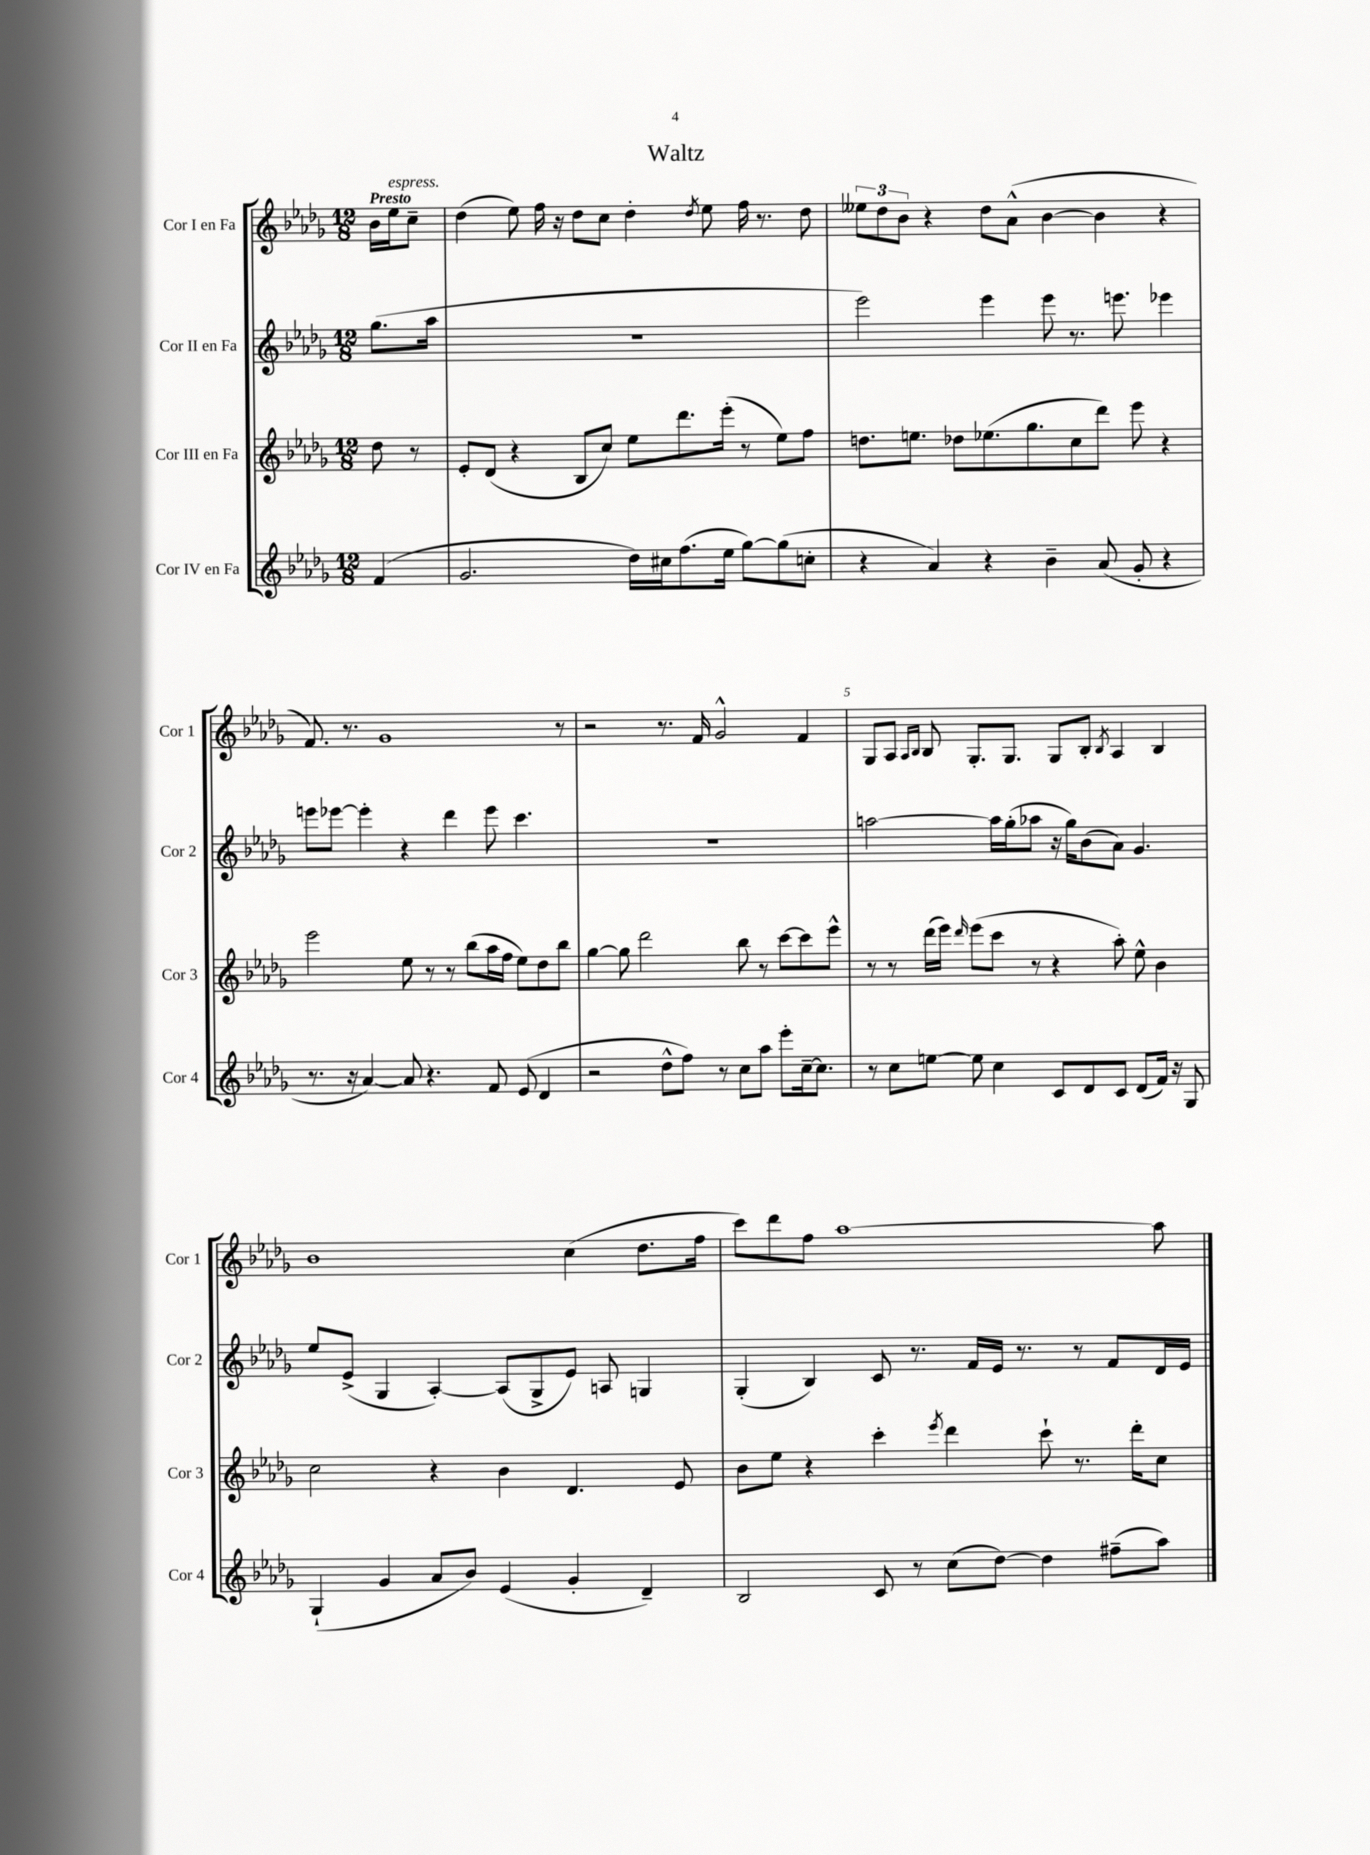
\header { title = "Waltz" }
<<
\new StaffGroup <<
\new Staff = "s0" \with { instrumentName = "Cor I en Fa" shortInstrumentName = "Cor 1" } {
    \clef treble \key des \major \numericTimeSignature \time 12/8 \partial 4 \tempo "Presto"
    bes'16 ees''16^\markup { \italic "espress." } c''8-- |
    des''4( ees''8) f''16 r16 des''8 c''8 des''4-. \acciaccatura { des''8 } ees''8 f''16 r8. des''8 |
    \tuplet 3/2 { eeses''8 des''8 bes'8 } r4 des''8 aes'8-^( bes'4~ bes'4 r4 |
    f'8.) r8. ges'1 r8 |
    r2 r8. f'16 ges'2-^ f'4 |
    ges8 aes8 \grace { aes16 bes16 } bes8 ges8.-. ges8. ges8 bes8-. \acciaccatura { bes8 } aes4 bes4 |
    bes'1 c''4( des''8. f''16 |
    c'''8) des'''8 f''8 aes''1~ aes''8 \bar "|." |
}
\new Staff = "s1" \with { instrumentName = "Cor II en Fa" shortInstrumentName = "Cor 2" } {
    \clef treble \key des \major \numericTimeSignature \time 12/8 \partial 4
    ges''8.( aes''16 |
    R1. |
    ees'''2) ees'''4 ees'''8 r8. e'''8. ees'''4 |
    e'''8 ees'''8~ ees'''4-. r4 des'''4 ees'''8 c'''4. |
    R1. |
    a''2~ a''16 ges''16-.( aes''8 r16 ges''16) bes'8( aes'8) ges'4. |
    ees''8 ees'8->( ges4 aes4~-.) aes8( ges8-> ees'8) a8 g4 |
    ges4-.( bes4) c'8 r8. f'16 ees'16 r8. r8 f'8 des'16 ees'16 \bar "|." |
}
\new Staff = "s2" \with { instrumentName = "Cor III en Fa" shortInstrumentName = "Cor 3" } {
    \clef treble \key des \major \numericTimeSignature \time 12/8 \partial 4
    des''8 r8 |
    ees'8-. des'8( r4 bes8 c''8) ees''8 des'''8. ees'''16-.( r8 ees''8) f''8 |
    d''8. e''8. des''8 ees''8.( ges''8. c''8 des'''8) ees'''8 r4 |
    ees'''2 ees''8 r8 r8 bes''8( aes''16 f''16 ees''8) des''8 bes''8 |
    ges''4~ ges''8 des'''2 bes''8 r8 c'''8~ c'''8 ees'''8-^ |
    r8 r8 des'''16( ees'''16) \grace { des'''16 } ees'''8( c'''8 r8 r4 aes''8-.) ees''8-^ bes'4 |
    c''2 r4 bes'4 des'4. ees'8 |
    bes'8 ees''8 r4 c'''4-. \acciaccatura { ees'''8 } des'''4 c'''8-! r8. des'''16-. c''8 \bar "|." |
}
\new Staff = "s3" \with { instrumentName = "Cor IV en Fa" shortInstrumentName = "Cor 4" } {
    \clef treble \key des \major \numericTimeSignature \time 12/8 \partial 4
    f'4( |
    ges'2. des''16) cis''16 f''8.( ees''16 ges''8~) ges''8( c''8-. |
    r4 aes'4) r4 bes'4-- aes'8( ges'8-. r4 |
    r8. r16 aes'4~) aes'8 r4. f'8 ees'8( des'4 |
    r2 des''8-^ f''8) r8 c''8 aes''8 ees'''8-. c''16~-- c''8. |
    r8 c''8 e''8~ e''8 c''4 c'8 des'8 c'8 des'8( f'16) r16 ges8 |
    ges4-!( ges'4 aes'8 bes'8) ees'4( ges'4-. des'4--) |
    bes2 c'8 r8 c''8( des''8~) des''4 fis''8--( aes''8) \bar "|." |
}
>>
>>
\layout { \context { \Score \override BarNumber.break-visibility = ##(#f #t #t) barNumberVisibility = #(every-nth-bar-number-visible 5) } }
